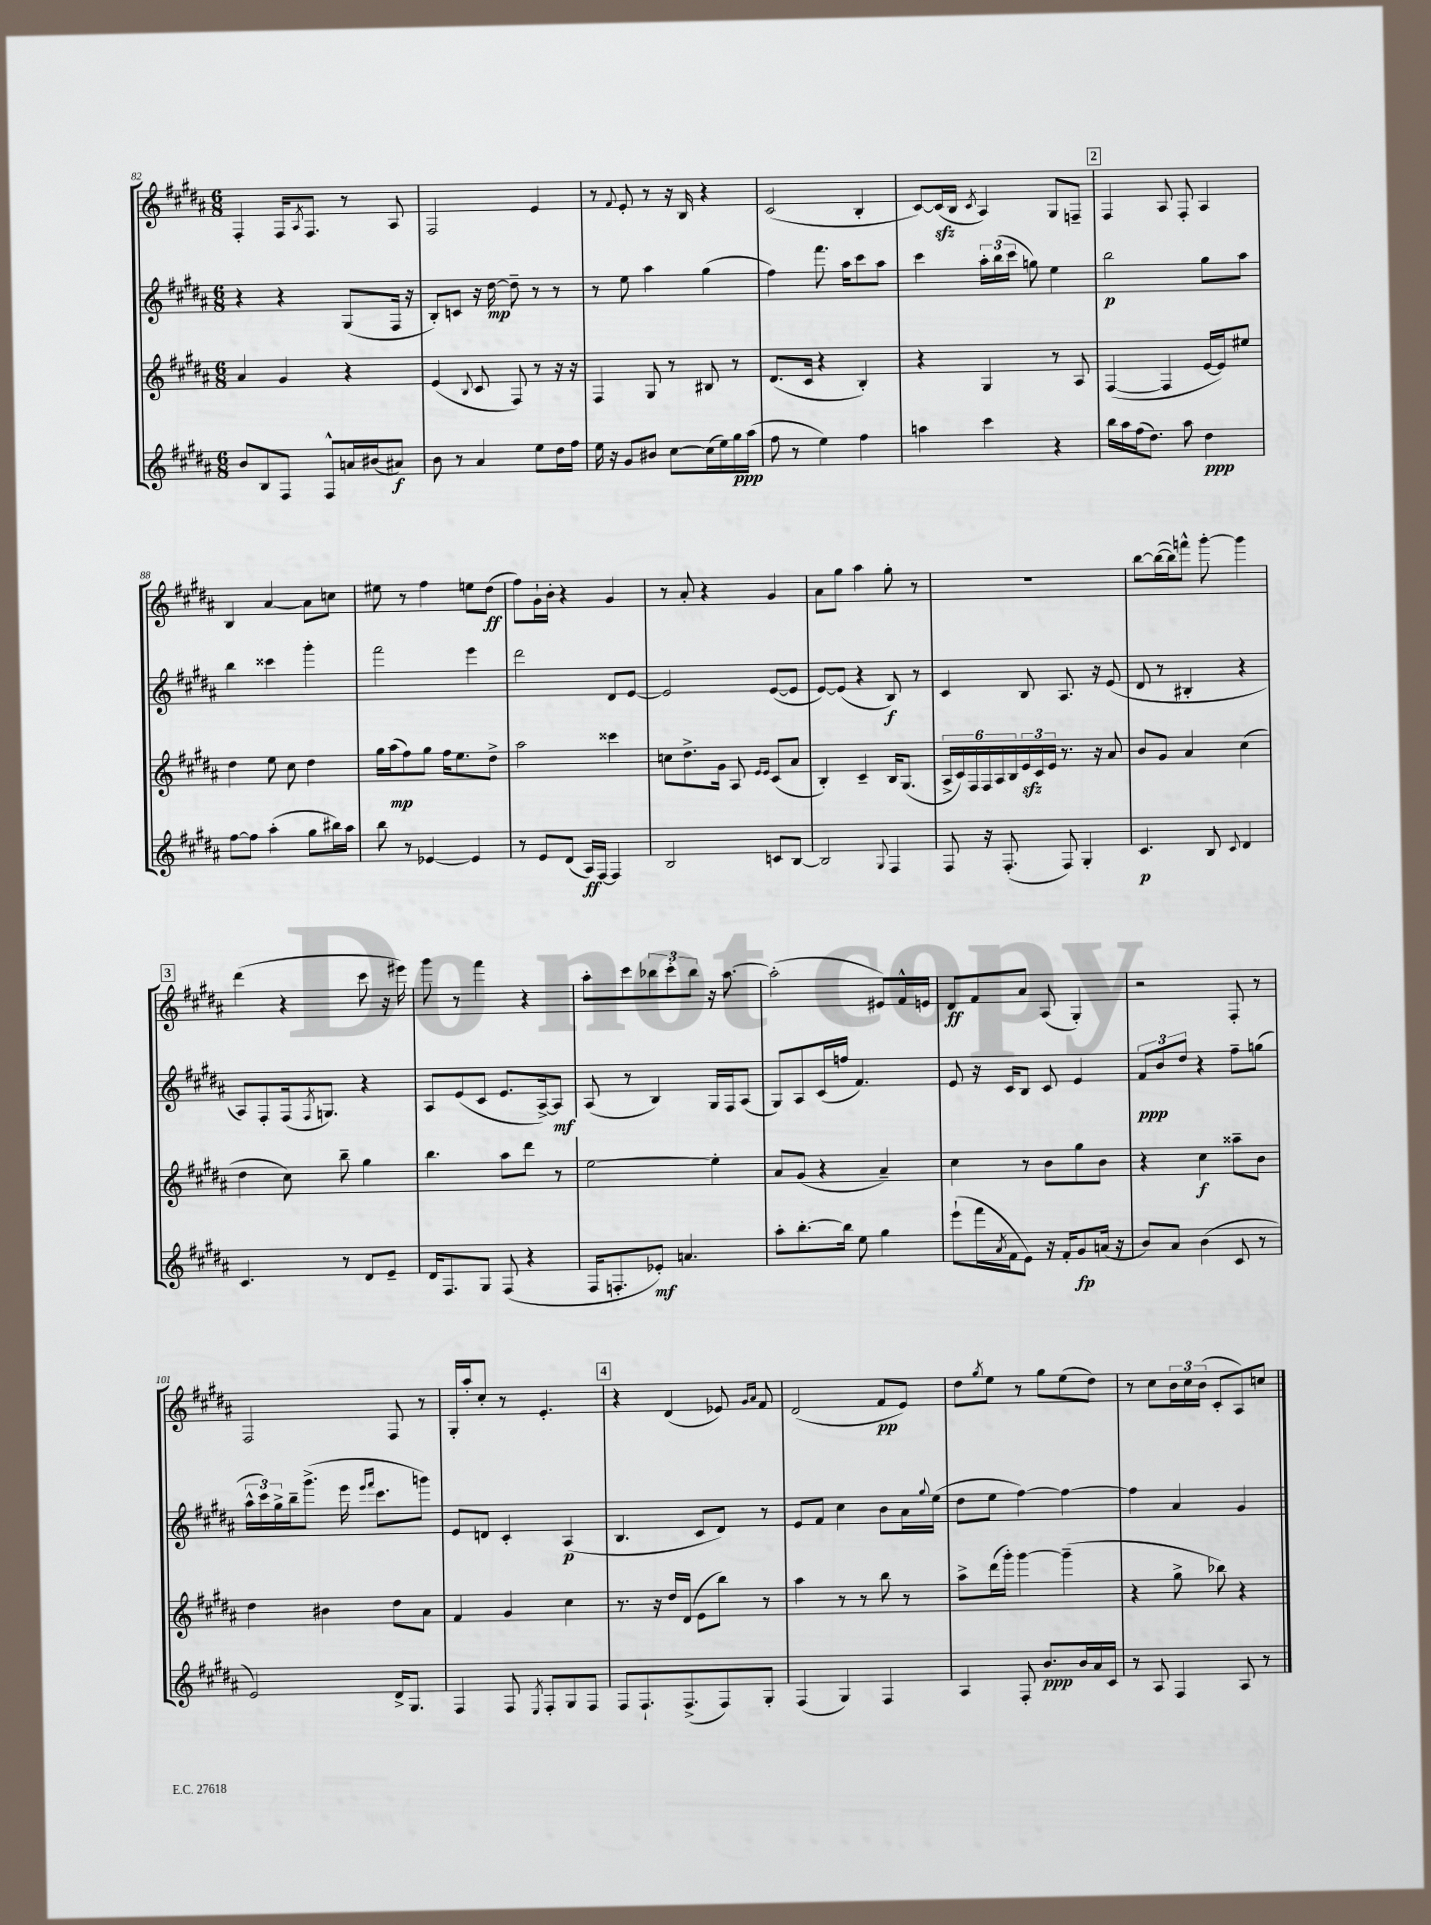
<<
\new StaffGroup <<
\new Staff = "s0" {
    \clef treble \key b \major \numericTimeSignature \time 6/8
    fis4-. fis16 \acciaccatura { ais8 } fis8. r8 ais8 |
    fis2 e'4 |
    r8 \appoggiatura { fis'8 } e'8-. r8 r16 b16 r4 |
    cis'2( b4-. |
    cis'8~) cis'16\sfz( b16 \acciaccatura { cis'8 } ais4) gis8 f8-- |
    \mark \markup { \box "2" } fis4 ais8 fis8-. ais4 |
    b4 ais'4~ ais'8 c''8 |
    eis''8 r8 fis''4 e''8 dis''8\ff( |
    fis''8) gis'16-! b'16-. r4 gis'4 |
    r8 ais'8-. r4 gis'4 |
    ais'8 gis''8 ais''4 gis''8-. r8 |
    R2. |
    b''8~ b''16~( b''16) f'''8-^ gis'''8~-. gis'''4 |
    \mark \markup { \box "3" } dis'''4( r4 cis'''8 r16 eis'''16) |
    gis'''8 r8 fis'''4 r4 |
    ais''8-. cis'''8 \tuplet 3/2 { bes''8 cis'''8-. bes''8 } r16 ais''8.~ |
    ais''2-.( eis'8) fis'16-^ e'16 |
    dis'8\ff fis'8 ais'8 ais8( gis4-.) |
    r2 fis8-. r8 |
    fis2 fis8 r8 |
    gis16-. ais''16-. cis''8-. r8 e'4.-. |
    \mark \markup { \box "4" } r4 dis'4( ees'8) \grace { gis'16 ais'16 } fis'8 |
    dis'2( fis'8\pp e'8) |
    dis''8 \acciaccatura { gis''8 } e''8 r8 gis''8 e''8( dis''8) |
    r8 cis''8 \tuplet 3/2 { b'16 cis''16 b'16( } cis'8-. ais8) c''8 \bar "|." |
}
\new Staff = "s1" {
    \clef treble \key b \major \numericTimeSignature \time 6/8
    r4 r4 gis8( fis16 r16 |
    b8-.) c'8 r16 dis''16~\mp dis''8-- r8 r8 |
    r8 e''8 ais''4 gis''4( |
    fis''4) fis'''8. ais''16 cis'''8 ais''8 |
    cis'''4 \tuplet 3/2 { ais''16-. b''16( cis'''16 } g''8) e''4 |
    \mark \markup { \box "2" } b''2\p gis''8 ais''8 |
    b''4 cisis'''4 gis'''4-. |
    fis'''2 e'''4 |
    dis'''2 dis'8 e'8~ |
    e'2 e'8~( e'8 |
    e'8~) e'8( r4 b8\f) r8 |
    cis'4 b8 ais8. r16 e'8( |
    dis'8 r8 bis4-. r4 |
    \mark \markup { \box "3" } ais8) fis8-. fis16( \acciaccatura { fis8 } g8.) r4 |
    ais8 e'8( cis'8 e'8. ais16~->) ais8\mf |
    ais8( r8 b4) gis16 fis16 ais8( |
    gis8) ais8 cis'16( f''16 fis'4.) |
    e'8 r16 cis'16 b8 cis'8 e'4 |
    \tuplet 3/2 { fis'8\ppp b'8 dis''8 } r4 fis''8-- g''8( |
    \tuplet 3/2 { ais''16-^ cis'''16) gis''16-> } b''16-- gis'''8.->( e'''16 \grace { e'''16 fis'''16 } cis'''8. g'''8) |
    e'8 d'8 cis'4-. ais4\p( |
    \mark \markup { \box "4" } b4. cis'8 dis'8) r8 |
    e'8 fis'8 cis''4 b'8 ais'16 \appoggiatura { gis''8 } e''16( |
    dis''8 e''8 fis''4~) fis''4~ |
    fis''4 ais'4 gis'4 \bar "|." |
}
\new Staff = "s2" {
    \clef treble \key b \major \numericTimeSignature \time 6/8
    ais'4 gis'4 r4 |
    e'4( \appoggiatura { b8 } cis'8 fis8) r8 r16 r16 |
    fis4 gis8 r8 bis8 r8 |
    dis'8.( cis'16 r4 b4-.) |
    r4 gis4 r8 ais8 |
    \mark \markup { \box "2" } fis4~( fis4 e'16~ e'16) eis''8 |
    dis''4 e''8 cis''8 dis''4 |
    gis''16 ais''16\mp( fis''8) gis''8 fis''16 e''8. dis''8-> |
    ais''2 cisis'''4 |
    c''8 dis''8.-> gis'16 ais8 \grace { e'16 e'16 } cis'8( ais'8 |
    b4-.) cis'4-- b16 gis8.( |
    \tuplet 6/4 { ais16-> cis'16) fis16 fis16 ais16 b16 } \tuplet 3/2 { e'16\sfz cis'16 e'16 } r8. r16 ais'8 |
    b'8 gis'8 ais'4 cis''4( |
    \mark \markup { \box "3" } dis''4 cis''8) b''8-- gis''4 |
    b''4. ais''8 dis'''8 r8 |
    e''2~ e''4-. |
    ais'8 gis'8( r4 ais'4--) |
    cis''4 r8 b'8 gis''8 b'8 |
    r4 cis''4\f aisis''8-- b'8 |
    dis''4 bis'4 dis''8 ais'8 |
    fis'4 gis'4 cis''4 |
    \mark \markup { \box "4" } r8. r16 dis''16 dis'16( e'8 b''8) r8 |
    ais''4 r8 r8 b''8 r8 |
    ais''8-> dis'''16( gis'''16-.) gis'''4~ gis'''4--( |
    r4 gis''8-> bes''8) r4 \bar "|." |
}
\new Staff = "s3" {
    \clef treble \key b \major \numericTimeSignature \time 6/8
    b'8 b8 fis8 fis8-^ a'16 bis'16( ais'8\f) |
    b'8 r8 ais'4 e''8 dis''16 fis''16 |
    e''16 r16 gis'8 bis'8 cis''8~ cis''16( e''16) gis''16\ppp ais''16( |
    fis''8 r8 e''4) fis''4 |
    a''4 cis'''4 r4 |
    \mark \markup { \box "2" } b''16 ais''16 fis''16( dis''8.) ais''8 dis''4\ppp |
    fis''8~ fis''8 ais''4-.( gis''8 bis''16) ais''16 |
    b''8 r8 ees'4~ ees'4 |
    r8 e'8 dis'8( ais16\ff) fis16~ fis4 |
    b2 c'8 b8~ |
    b2 \appoggiatura { gis8 } fis4 |
    fis8 r16 fis8.-.( fis8) gis4-. |
    cis'4.\p b8 \appoggiatura { cis'8 } dis'4 |
    \mark \markup { \box "3" } cis'4. r8 dis'8 e'8-- |
    dis'16 fis8. gis8 fis8( r4 |
    fis16 f8.-. ees'8-.\mf) a'4. |
    ais''8-. b''8.~-. b''16 e''8 gis''4 |
    e'''8-!( fis'''16 \acciaccatura { ais'8 } fis'16 e'8) r16 fis'16-. gis'8\fp a'16( r16 |
    b'8) ais'8 b'4( cis'8 r8 |
    e'2) dis'16-> gis8. |
    fis4 fis8 \acciaccatura { e8 } fis8-. gis8 fis8 |
    \mark \markup { \box "4" } fis8 fis8.-! fis8.->( fis8) gis8-. |
    fis4( gis4) fis4 |
    ais4 fis8-. b'8.\ppp b'16 ais'16 cis'16 |
    r8 ais8 fis4 ais8 r8 \bar "|." |
}
>>
>>
\layout { \context { \Score currentBarNumber = #82 } }
